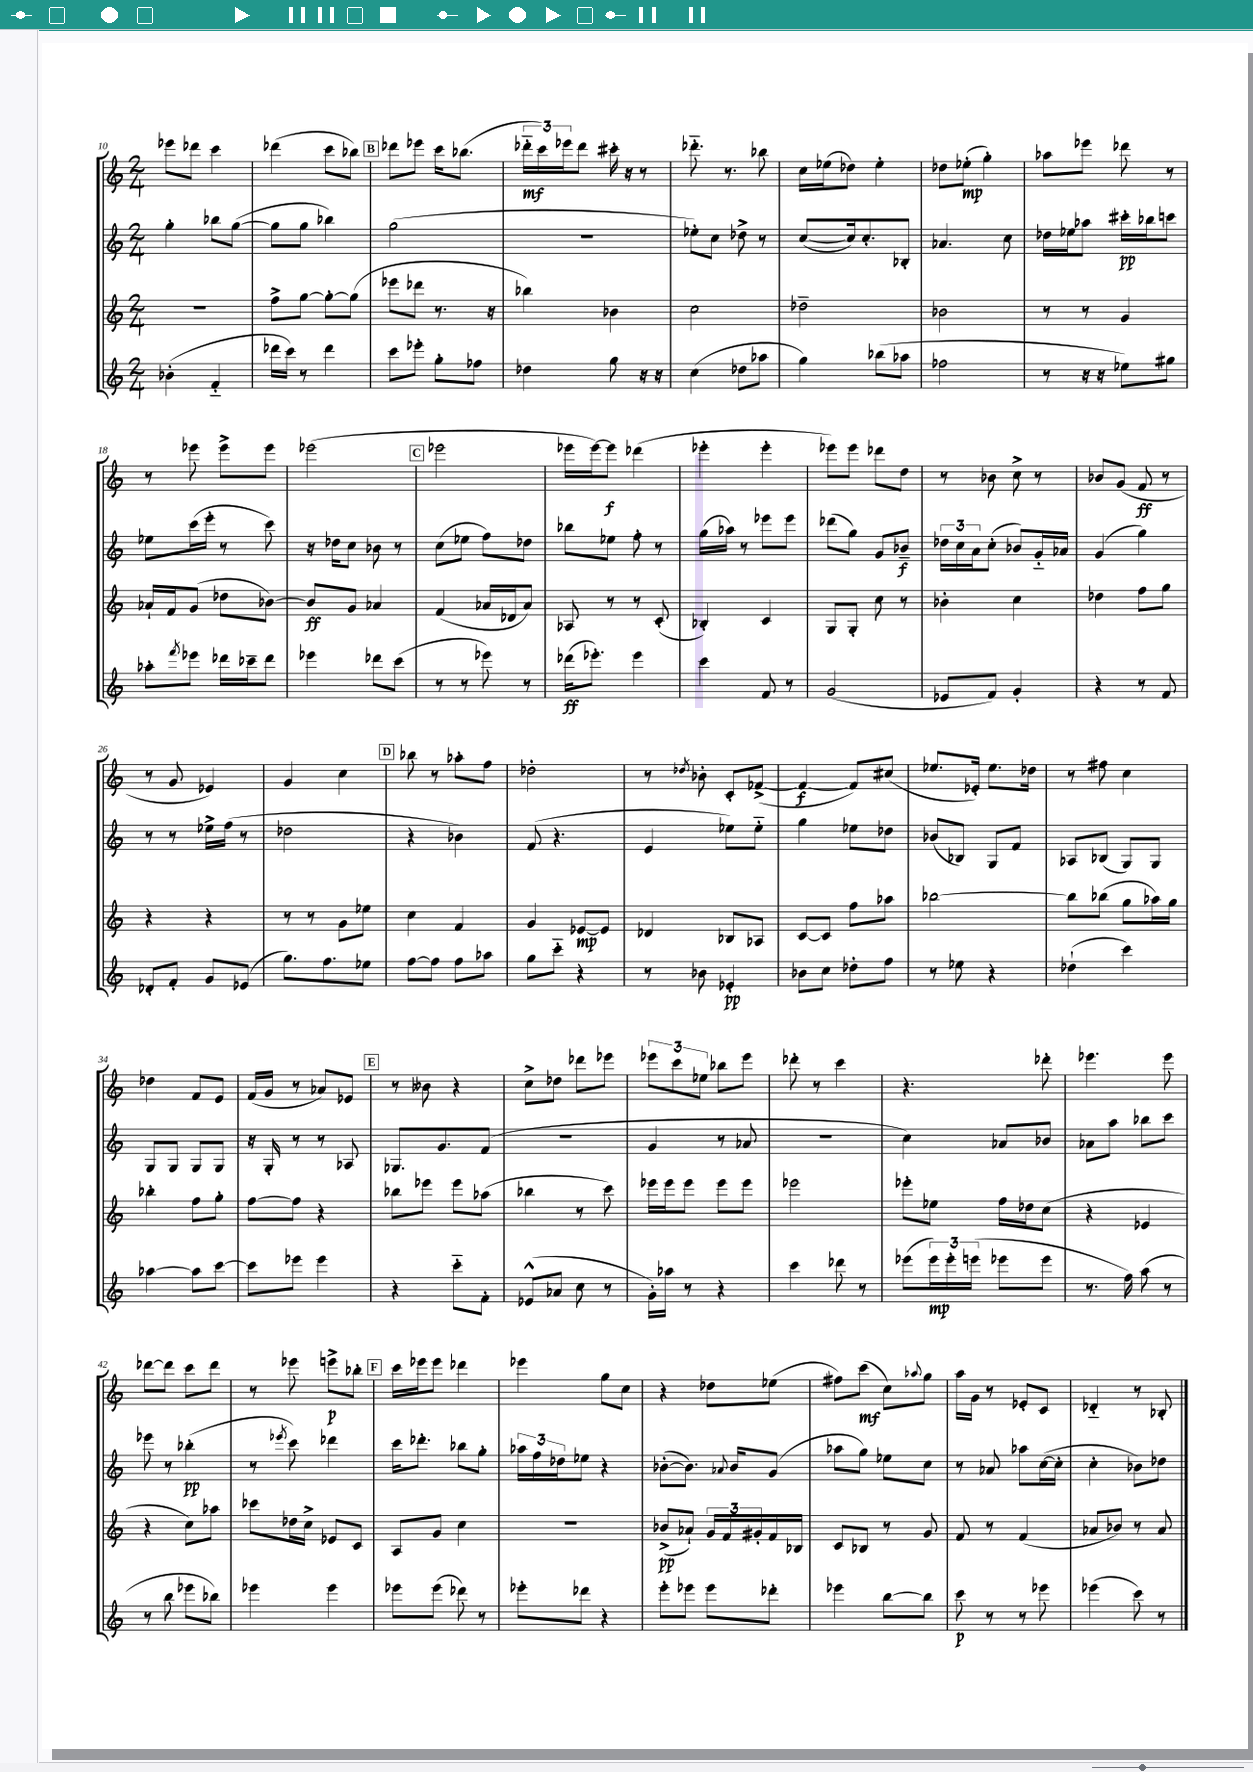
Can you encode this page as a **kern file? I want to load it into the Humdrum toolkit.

**kern	**kern	**kern	**kern
*staff4	*staff3	*staff2	*staff1
*clefG2	*clefG2	*clefG2	*clefG2
*k[]	*k[]	*k[]	*k[]
*M2/4	*M2/4	*M2/4	*M2/4
(4b-'	2r	4gg'	8eee-
.	.	.	8ddd-
4f'~	.	8bb-	4ccc
.	.	([8gg	.
=	=	=	=
16ddd-	8ff^	8gg]	(4ddd-
16ccc)	.	.	.
8r	[8gg	8gg	.
4ddd-	8gg'_	4bb-)	8ccc
.	(8gg]	.	8bb-)
=	=	=	=
8ccc	8eee-	(2gg	8ddd-
8eee-'	8ddd-	.	8eee-
8gg'	8.r	.	16ccc
.	.	.	(8.bb-
8ff-	.	.	.
.	16r	.	.
=	=	=	=
4dd-	4bb-)	2r	24ddd-'~
.	.	.	24ccc)
.	.	.	24eee-
.	.	.	8ddd-
8gg	4b-	.	16ccc#'
.	.	.	16r
16r	.	.	8r
16r	.	.	.
=	=	=	=
(4cc	2cc	8ee-')	8.ddd-'~
.	.	8cc	.
.	.	.	8.r
8dd-	.	8dd-^	.
8aa-	.	8r	8bb-
=	=	=	=
4gg)	2dd-~	([8cc	16cc
.	.	.	(16ee-
.	.	16cc])	8dd-)
.	.	8.cc'	.
(8bb-	.	.	4ee-'
8aa-	.	8B-'	.
=	=	=	=
2ff-	2b-	4.a-	8dd-
.	.	.	(8ee-'
.	.	.	4gg')
.	.	8cc	.
=	=	=	=
8r	8r	16dd-	8aa-
.	.	16ee-	.
16r	8r	8aa-	8eee-
16r	.	.	.
8ee-)	4g	16ccc#'	8ddd-
.	.	16bb-	.
8gg#	.	8ccc	8r
=	=	=	=
8aa-'	16a-`	8ee-	8r
.	16f	.	.
8qfff	.	.	.
8eee-	(8g	(16ccc	8eee-
.	.	16eee'	.
16ddd-	8dd-	8r	8eee-^
16ccc-~	.	.	.
8ddd-	[8b-)	8ccc)	8eee-
=	=	=	=
4eee-	8b-]	16r	(2eee-
.	.	16dd-	.
.	8g	8cc	.
8ddd-	4a-	8b-	.
(8ccc	.	8r	.
=	=	=	=
8r	(4f	(8cc	2eee-
8r	.	8ee-	.
8eee-)	16a-	8ff)	.
.	16d-	.	.
8r	8a-)	8dd-	.
=	=	=	=
(16ddd-	8A-	8bb-	16eee-
8.eee-')	.	.	[16eee-)
.	8r	8ee-	8eee-]
4eee-	8r	8ff'	(4ddd-
.	(8c'	8r	.
=	=	=	=
4ccc	4B-')	(16gg	4eee-'
.	.	16aa-)	.
.	.	8r	.
8f	4c	8eee-	4eee-'
8r	.	8eee-	.
=	=	=	=
(2g	8G	(8ddd-	8eee-)
.	8G'	8gg)	8eee-
.	8cc	8g	8ddd-
.	8r	8b-~	8dd
=	=	=	=
8e-	4b-'	24dd-	8r
.	.	24cc	.
.	.	24a	.
8f)	.	(8cc'	8b-
4g'	4cc	8b-)	8cc^
.	.	16g'~	8r
.	.	16a-	.
=	=	=	=
4r	4dd-	(4g	8b-
.	.	.	(8g
8r	8ff	4gg)	8f
8f	8gg	.	8r
=	=	=	=
8d-'	4r	8r	8r
8f'	.	8r	8g
8g	4r	16ee-^	4e-)
.	.	(16ff	.
(8e-	.	8r	.
=	=	=	=
8.gg)	8r	2dd-	4g
.	8r	.	.
8.ff	.	.	.
.	8g	.	4cc
8ee-	8ee-	.	.
=	=	=	=
[8ff	4cc	4r	8bb-
8ff]	.	.	8r
8ff	4f	4b-)	8aa-'
8aa-	.	.	8ff
=	=	=	=
8gg	4g	(8f	2dd-'
8ccc'~	.	4.r	.
4r	[8e-	.	.
.	8e-]	.	.
=	=	=	=
8r	4d-	4e	8r
.	.	.	8qdd-
8b-	.	.	8b-'
4e-'	8B-	8ee-)	8c'
.	8A-	8ee-'~	([8f-^
=	=	=	=
8b-	[8c	4gg	4f-_
8cc	8c]	.	.
8dd-'	8ff	8ee-	8f-])
8ff	8aa-	8dd-	(8cc#
=	=	=	=
8r	[2bb-	(8b-	8.ee-
8ee-	.	8B-)	.
.	.	.	16e-')
4r	.	8G	8.ee-
.	.	8f	.
.	.	.	16dd-
=	=	=	=
(4dd-`	8bb-]	8A-	8r
.	(8bb-	(8B-	8ff#
4ccc)	8gg	8G)	4cc
.	16aa-)	8G	.
.	16gg	.	.
=	=	=	=
[4aa-	4bb-'	8G	4dd-
.	.	8G	.
8aa-]	8ff	8G	8f
[8ccc	8gg'	8G	8e
=	=	=	=
8ccc]	[8ff	16r	(16f
.	.	16G'	16g
8eee-	8ff]	8r	8r
4eee-	4r	8r	8a-)
.	.	8A-	8e-
=	=	=	=
4r	8bb-	8.G-	8r
.	8eee-	.	8b--
.	.	8.g	.
8ccc'~	8eee-	.	4r
8f'	(8aa-	(8f	.
=	=	=	=
(8e-^^	4bb-	2r	8cc^
8a-	.	.	8dd-
8cc	8r	.	8ddd-
8r	8ccc)	.	8eee-
=	=	=	=
16g')	16eee-	4g	12eee-
16aa-	16eee-	.	.
.	.	.	12ccc
8r	8eee-	.	.
.	.	.	12ee-
4r	8eee-	8r	8bb-
.	8eee-	8a-	8eee-
=	=	=	=
4ccc	2eee-	2r	8ddd-'
.	.	.	8r
8ddd-	.	.	4ccc
8r	.	.	.
=	=	=	=
(8eee-	8eee-'	4cc)	4.r
24eee-)	8ee-	.	.
24eee-'	.	.	.
(24eee	.	.	.
8eee-	16ff	8a-	.
.	16dd-	.	.
8eee-	(8cc	8b-	8ddd-'
=	=	=	=
8.r	4r	8a-	4.eee-
.	.	8aa	.
16ff)	.	.	.
(8aa	4e-	8bb-	.
8r	.	8ccc	8eee-
=	=	=	=
8r	4r	8eee-	[8ddd-
8bb	.	8r	8ddd-]
8eee-	8cc)	(4bb-'	8ccc
8bb-)	8aa-	.	8ddd-
=	=	=	=
4eee-	8ccc-	8r	8r
.	.	8qeee-	.
.	16dd-	8ccc)	8eee-
.	16cc^	.	.
4eee-	8e-	4ddd-	8eee^
.	8c	.	8bb-'
=	=	=	=
8eee-	8A	16ccc	16ccc
.	.	8.ddd-'	16eee-
(8eee-	8g	.	8eee-
8ddd-)	4cc	8bb-	4ddd-
8r	.	8gg'	.
=	=	=	=
8eee-'	2r	24aa-	4eee-
.	.	24ff	.
.	.	24dd-	.
8ddd-	.	8ee-	.
4r	.	4r	8gg
.	.	.	8cc
=	=	=	=
8eee'	(8b-^	([8b-'	4r
8eee-	8a-`)	8.b-])	.
8eee-	24g	.	8dd-
.	24f	.	.
.	.	8qqa-	.
.	.	16b-	.
.	24g#'	.	.
8ddd-'	16f	(8g	(8ee-
.	16B-	.	.
=	=	=	=
4eee-	8c	8aa-	8ff#)
.	8B-	8gg)	(8ccc
[8bb	8r	8ee-	8cc)
.	.	.	8qqaa-
8bb]	8g	8cc	8gg
=	=	=	=
8ccc	8f	8r	16aa
.	.	.	16g
8r	8r	8a-	8r
8r	(4f	8aa-	8e-'
8eee-	.	([16cc	8c
.	.	16cc']	.
=	=	=	=
(4eee-	8a-	4cc'	4d-'~
.	8b-)	.	.
8ccc)	8r	8b-)	8r
8r	8a-	8dd-	8B-'
==	==	==	==
*-	*-	*-	*-
